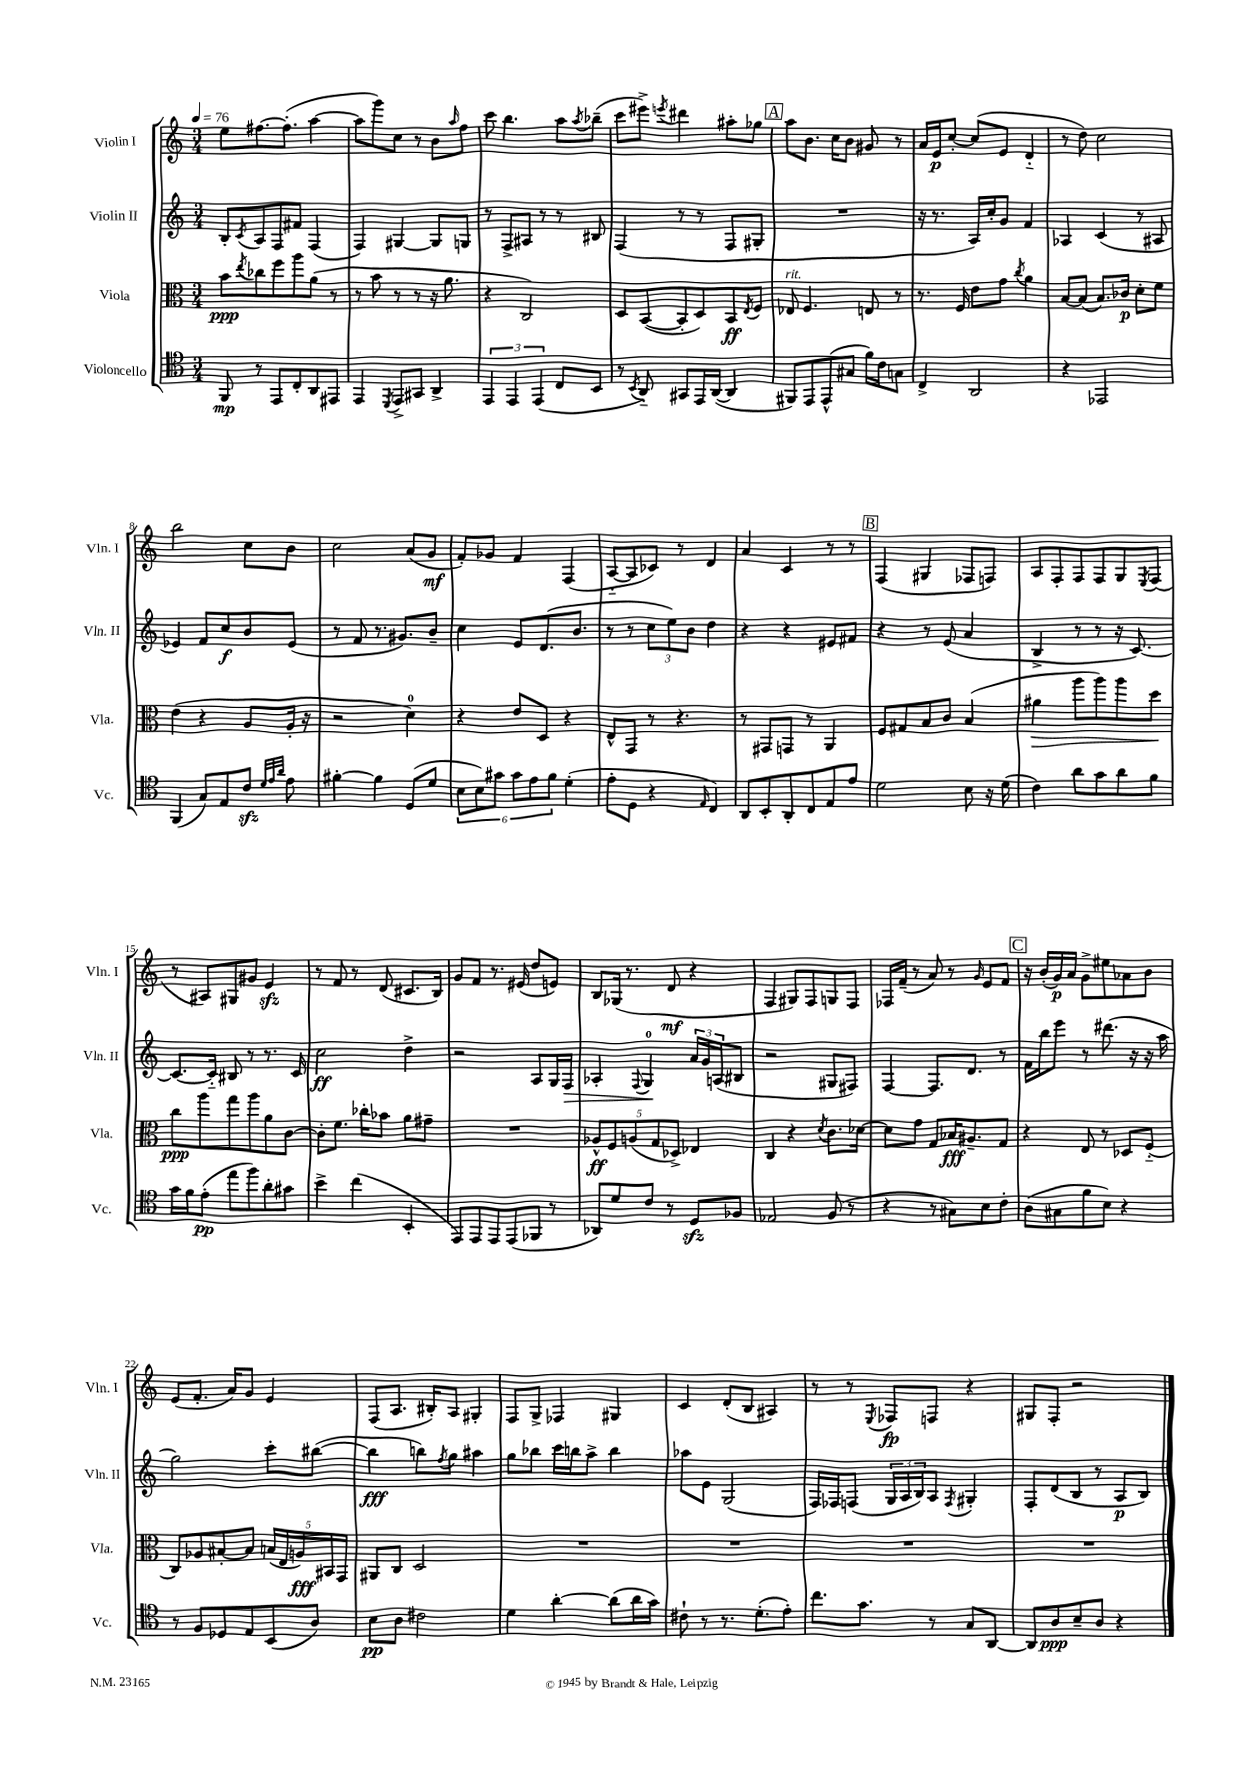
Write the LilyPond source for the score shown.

<<
\new StaffGroup <<
\new Staff = "s0" \with { instrumentName = "Violin I" shortInstrumentName = "Vln. I" } {
    \clef treble \key c \major \numericTimeSignature \time 3/4 \tempo 4 = 76
    e''8 fis''8.~ fis''8.-.( a''4~ |
    a''8 g'''8) c''8 r8 b'8 \grace { a''16 } f''8 |
    c'''8 b''4. a''8 \acciaccatura { a''8 } bes''8--( |
    c'''8 eis'''8->) \acciaccatura { e'''8 } dis'''4 ais''8-. ges''8 |
    \mark \markup { \box "A" } a''8 b'8. c''16 b'8 gis'8 r8 |
    a'16 e'16\p c''8~-. c''8( e'8 d'4-_ |
    r8 d''8) c''2 |
    b''2 c''8 b'8 |
    c''2 a'8( g'8\mf |
    f'8-.) ges'8 f'4 f4( |
    a8~-_ a8 ces'8) r8 d'4 |
    a'4 c'4 r8 r8 |
    \mark \markup { \box "B" } f4( gis4 fes8 f8) |
    a8 f8-. f8 f8 g8 \acciaccatura { e8 } f8( |
    r8 ais8) gis8 gis'8 e'4\sfz |
    r8 f'8 r8 d'8( cis'8. b16) |
    g'8 f'8 r8. eis'16( d''8 e'8) |
    b8 ges16( r8. d'8\mf r4 |
    f4 gis8) f8 g8 f8 |
    fes16 f'16--( r8 a'8) r8 \grace { g'16 } e'8 f'8 |
    \mark \markup { \box "C" } r16 b'16-.( g'16\p) a'16 g'8-> eis''8 aes'8 b'8 |
    e'8( f'8.-. a'16) g'8 e'4 |
    f8( a8. bis16-.) a8 gis4-. |
    f8 g8-> fes4 gis4 |
    c'4 d'8-.( b8 ais4) |
    r8 r8 \acciaccatura { e8 } fes8\fp f8 r4 |
    gis8 f8-. r2 \bar "|." |
}
\new Staff = "s1" \with { instrumentName = "Violin II" shortInstrumentName = "Vln. II" } {
    \clef treble \key c \major \numericTimeSignature \time 3/4
    b8-. \acciaccatura { c'8 } a8 f8 fis'8 f4( |
    f4) gis4~ gis8 g8 |
    r8 f8-> ais8 r8 r8 bis8 |
    f4( r8 r8 f8 gis8-. |
    \mark \markup { \box "A" } R2. |
    r16 r8. a16) c''16-. g'8 f'4 |
    aes4 c'4( r8 ais8 |
    ees'4) f'8 c''8\f b'8 ees'8( |
    r8 f'8 r8. gis'8.) b'8-- |
    c''4 e'8 d'8.( b'8. |
    r8 r8 \tuplet 3/2 { c''8 e''8) b'8 } d''4 |
    r4 r4 eis'8 fis'8 |
    \mark \markup { \box "B" } r4 r8 e'8( a'4 |
    b4-> r8 r8 r16 c'8.~) |
    c'8.~ c'16-_ bis8 r8 r8. c'16 |
    c''2\ff d''4-> |
    r2 a8 g16 f16\> |
    aes4-. \appoggiatura { f8 } g4-0\! \tuplet 3/2 { a'16 g'16 a16( } bis8 |
    r2 gis8 fis8) |
    f4~ f8. d'8. r8 |
    \mark \markup { \box "C" } f'16 b''16 e'''8 r8 dis'''8.( r16 r16 a''16 |
    g''2) c'''8-. bis''8~( |
    bis''4\fff b''8) \acciaccatura { f''8 } g''8 ais''4 |
    g''8 bes''8 c'''16 b''16 a''8-> b''4 |
    aes''8 e'8 g2( |
    f16) fes16 f8( \tuplet 3/2 { g16 a16 b16) } a8 \acciaccatura { f8 } gis4-. |
    f8-. d'8( b8 r8 a8\p b8) \bar "|." |
}
\new Staff = "s2" \with { instrumentName = "Viola" shortInstrumentName = "Vla." } {
    \clef alto \key c \major \numericTimeSignature \time 3/4
    b'8\ppp \acciaccatura { e''8 } ces''8 f''8 a''8 a'8( r8 |
    r8 b'8 r8 r8 r16 a'8. |
    r4 c2) |
    d8 b,8~( b,8-. d8) b,8\ff \acciaccatura { e8 } f8 |
    \mark \markup { \box "A" } ees8^\markup { \italic "rit." } f4. e8 r8 |
    r8. f16 e'8 g'8 \acciaccatura { c''8 } a'4 |
    b8~ b8( b8.) ces'16\p d'8-. f'8 |
    e'4( r4 a8 a16-. r16 |
    r2 d'4-0) |
    r4 e'8 d8 r4 |
    e8-^ g,8 r8 r4. |
    r8 gis,8 g,8 r8 a,4 |
    \mark \markup { \box "B" } f8 gis8 b8 c'8 b4( |
    ais'4\> a''8 a''8) a''8 d''8\! |
    c''8\ppp a''8 g''8 a''8 a'8 c'8~ |
    c'8-. f'8. ces''16-. bes'8 a'8 gis'8-- |
    R2. |
    \tuplet 5/4 { aes8-^\ff f8 a8( g8 des8->) } ees4 |
    c4 r4 \acciaccatura { d'8 } c'8. des'16~ |
    des'8 g'8 g8 bes16\fff ais8.-- g8 |
    \mark \markup { \box "C" } r4 e8 r8 des8 f8-_( |
    c8) aes8 bis8~-. bis8 \tuplet 5/4 { b16( e16 a16\fff) bis,16 g,16 } |
    ais,8 c8 d2 |
    R2. |
    R2. |
    R2. |
    R2. \bar "|." |
}
\new Staff = "s3" \with { instrumentName = "Violoncello" shortInstrumentName = "Vc." } {
    \clef tenor \key c \major \numericTimeSignature \time 3/4
    f,8\mp r8 e,8 c8-. a,8 eis,8 |
    e,4 \acciaccatura { d,8 } e,8-> gis,8 a,4-> |
    \tuplet 3/2 { e,4 e,4 e,4( } c8 b,8 |
    r8 \acciaccatura { b,8 } a,8-_) gis,8 e,16 a,16~( a,4 |
    \mark \markup { \box "A" } fis,8) e,8 e,8-^( gis8 f'16) c'16 g8 |
    c4-> a,2 |
    r4 ees,2 |
    f,4( g8) e8 c'8\sfz \grace { d'32 e'32 a'32 } e'8 |
    fis'4~-. fis'4 d8( d'8 |
    \tuplet 6/4 { b8 b8) gis'8 gis'8 e'8 f'8 } d'4-.( |
    e'8-. d8 r4 \grace { e16 } c4) |
    a,8 b,8-. a,8-. c8 e8 e'8 |
    \mark \markup { \box "B" } d'2 b8 r16 d'16( |
    c'4) a'8 g'8 a'8 f'8 |
    g'16 f'16 e'8-.\pp( e''8 f''8) a'8-. gis'8 |
    b'4-> c''4( b,4-. |
    e,8) e,8 e,8 e,8( fes,8 r8 |
    aes,8) d'8 c'8 r8 d8\sfz fes8 |
    ees2 f8( r8 |
    r4 r8 gis8) b8 c'8-. |
    \mark \markup { \box "C" } a8( gis8 f'8 b8) r4 |
    r8 f8 des8 e8 b,8( a8) |
    b8\pp a8 cis'2 |
    d'4 a'4~-. a'8( a'16 g'16) |
    cis'8-! r8 r8. d'8.-.( e'8-.) |
    c''8. g'8. r8 g8 a,8~ |
    a,8 a8\ppp b8-- a8 r4 \bar "|." |
}
>>
>>
